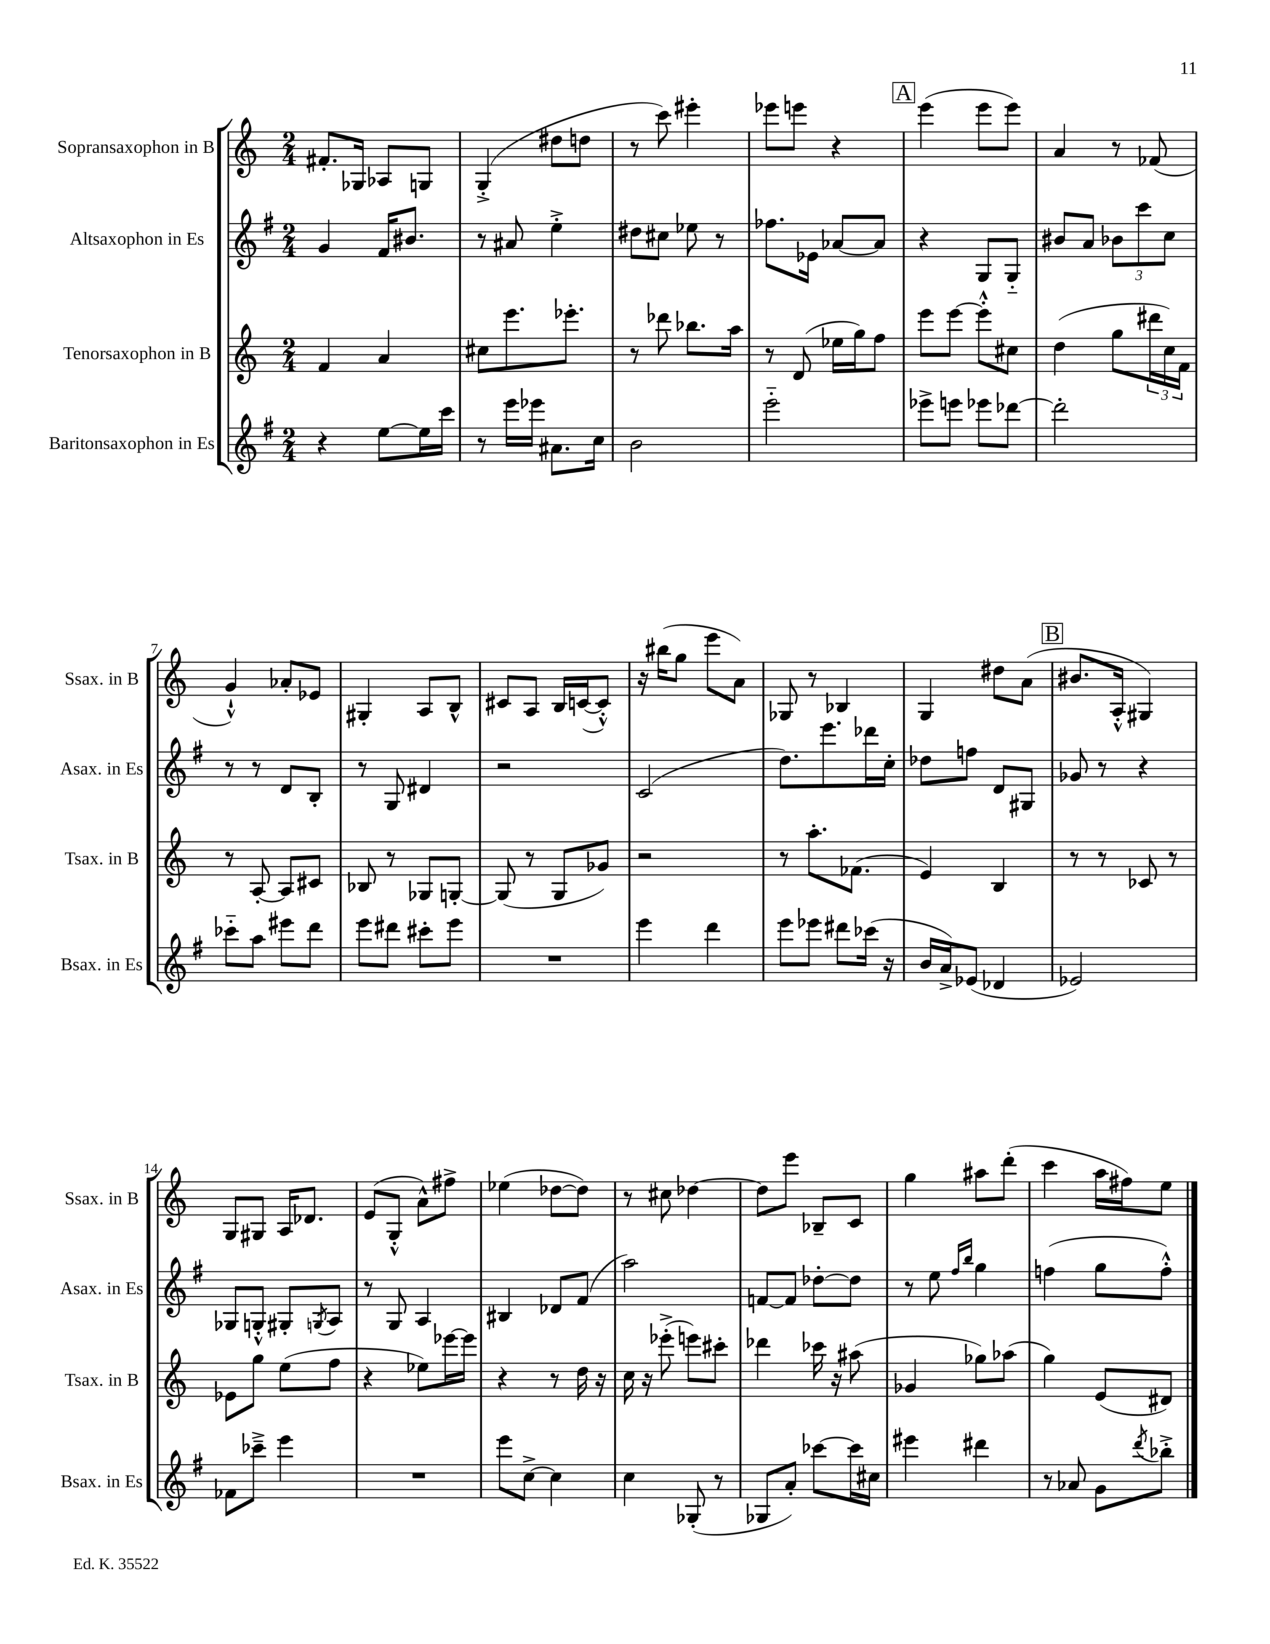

**kern	**kern	**kern	**kern
*staff4	*staff3	*staff2	*staff1
*clefG2	*clefG2	*clefG2	*clefG2
*k[f#]	*k[]	*k[f#]	*k[]
*M2/4	*M2/4	*M2/4	*M2/4
4r	4f/	4g/	8.f#'/L
.	.	.	16G-/Jk
[8ee\L	4a/	16f#/LK	8A-/L
.	.	8.b#/J	.
16ee\]L	.	.	8G/J
16ccc\JJ	.	.	.
=	=	=	=
8r	8cc#\L	8r	(4G'^/
16eee\LL	8.eee\	8a#/	.
16eee-\JJ	.	.	.
8.a#\L	.	4ee'^\	8dd#\L
.	8.eee-'\J	.	.
.	.	.	8dd\J
16cc\Jk	.	.	.
=	=	=	=
2b\	8r	8dd#\L	8r
.	8ddd-\	8cc#\J	8ccc\)
.	8.bb-\L	8ee-\	4eee#'\
.	.	8r	.
.	16aa\Jk	.	.
=	=	=	=
2eee'~\	8r	8.ff-\L	8eee-\L
.	(8d/	.	8eee\J
.	.	16e-\Jk	.
.	16ee-\LL	[8a-/L	4r
.	16gg\J)	.	.
.	8ff\J	8a-/]J	.
=	=	=	=
8eee-^\L	8eee\L	4r	(4eee\
8eee\J	[8eee\J	.	.
8eee-\L	8eee'^^\]L	8G/L	8eee\L
[8ddd-\J	8cc#\J	8G'~/J	8eee\J)
=	=	=	=
2ddd-'\]	(4dd\	8b#/L	4a/
.	.	8a/J	.
.	8gg\L	12b-\L	8r
.	.	12ccc\	.
.	24ddd#\L	.	(8f-/
.	24cc\)	12cc\J	.
.	24f\JJ	.	.
=	=	=	=
8ccc-'~\L	8r	8r	4g`^^/)
8aa\J	[8A'/	8r	.
8eee#\L	8A/]L	8d/L	8a-'/L
8ddd\J	8c#/J	8B'/J	8e-/J
=	=	=	=
8eee\L	8B-/	8r	4G#'/
8ddd#\J	8r	8G/	.
8ccc#'\L	8G-/L	4d#/	8A/L
8eee\J	[8G'/J	.	8B^^/J
=	=	=	=
2r	(8G/]	2r	8c#/L
.	8r	.	8A/J
.	8G/L	.	16B/LL
.	.	.	([16c/J
.	8g-/J)	.	8c'^^/]J)
=	=	=	=
4eee\	2r	(2c/	16r
.	.	.	(16bb#\LK
.	.	.	8gg\J
4ddd\	.	.	8eee\L
.	.	.	8a\J)
=	=	=	=
8eee\L	8r	8.dd\L)	8G-/
8eee-\J	8.aa'\L	.	8r
.	.	8.eee\	.
8ddd#\L	.	.	4B-/
.	(8.f-\J	.	.
(16ccc-\Jk	.	16ddd-\L	.
16r	.	16cc'\JJ	.
=	=	=	=
16b/LL	4e/)	8dd-\L	4G/
16a^/J)	.	.	.
(8e-/J	.	8ff\J	.
4d-/	4B/	8d/L	8dd#\L
.	.	8G#/J	(8a\J
=	=	=	=
2e-/)	8r	8g-/	8.b#/L
.	8r	8r	.
.	.	.	16A'^^/Jk
.	8c-/	4r	4G#/)
.	8r	.	.
=	=	=	=
8f-\L	8e-\L	8G-/L	8G/L
8ccc-~^\J	8gg\J	8G'^^/J	8G#/J
4eee\	(8ee\L	8G#'/L	16A/LK
.	.	.	8.d-/J
.	.	8qG/	.
.	8ff\J	8A/J	.
=	=	=	=
2r	4r	8r	(8e/L
.	.	8G/	8G'^^/J
.	8ee-\L)	4A/	8a^^\L)
.	[16eee-\L	.	8ff#^\J
.	16eee-\]JJ	.	.
=	=	=	=
8eee\L	4r	4B#/	(4ee-\
[8cc^\J	.	.	.
4cc\]	8r	8d-/L	[8dd-\L
.	16dd\	(8f#/J	8dd-\]J)
.	16r	.	.
=	=	=	=
4cc\	16cc\	2aa\)	8r
.	16r	.	.
.	(8eee-'^\	.	8cc#\
(8G-'/	8eee\L)	.	[4dd-\
8r	8ccc#'\J	.	.
=	=	=	=
8G-/L	4ddd-\	[8f/L	8dd-\]L
8a'/J)	.	8f/]J	8eee\J
[8ccc-\L	16ccc-\	[8dd-'\L	8B-~/L
.	16r	.	.
16ccc-\]L	(8aa#\	8dd-\]J	8c/J
16cc#\JJ	.	.	.
=	=	=	=
4eee#\	4g-/	8r	4gg\
.	.	8ee\	.
.	.	16qqff#/LL	.
.	.	16qqbb/JJ	.
4ddd#\	8gg-\L)	4gg\	8aa#\L
.	(8aa-\J	.	(8ddd'\J
=	=	=	=
8r	4gg\)	(4ff\	4ccc\
8a-/	.	.	.
8g\L	(8e/L	8gg\L	16aa\LL
.	.	.	16ff#\J)
8qddd/	.	.	.
8bb-'^\J	8d#/J)	8ff'^^\J)	8ee\J
==	==	==	==
*-	*-	*-	*-
